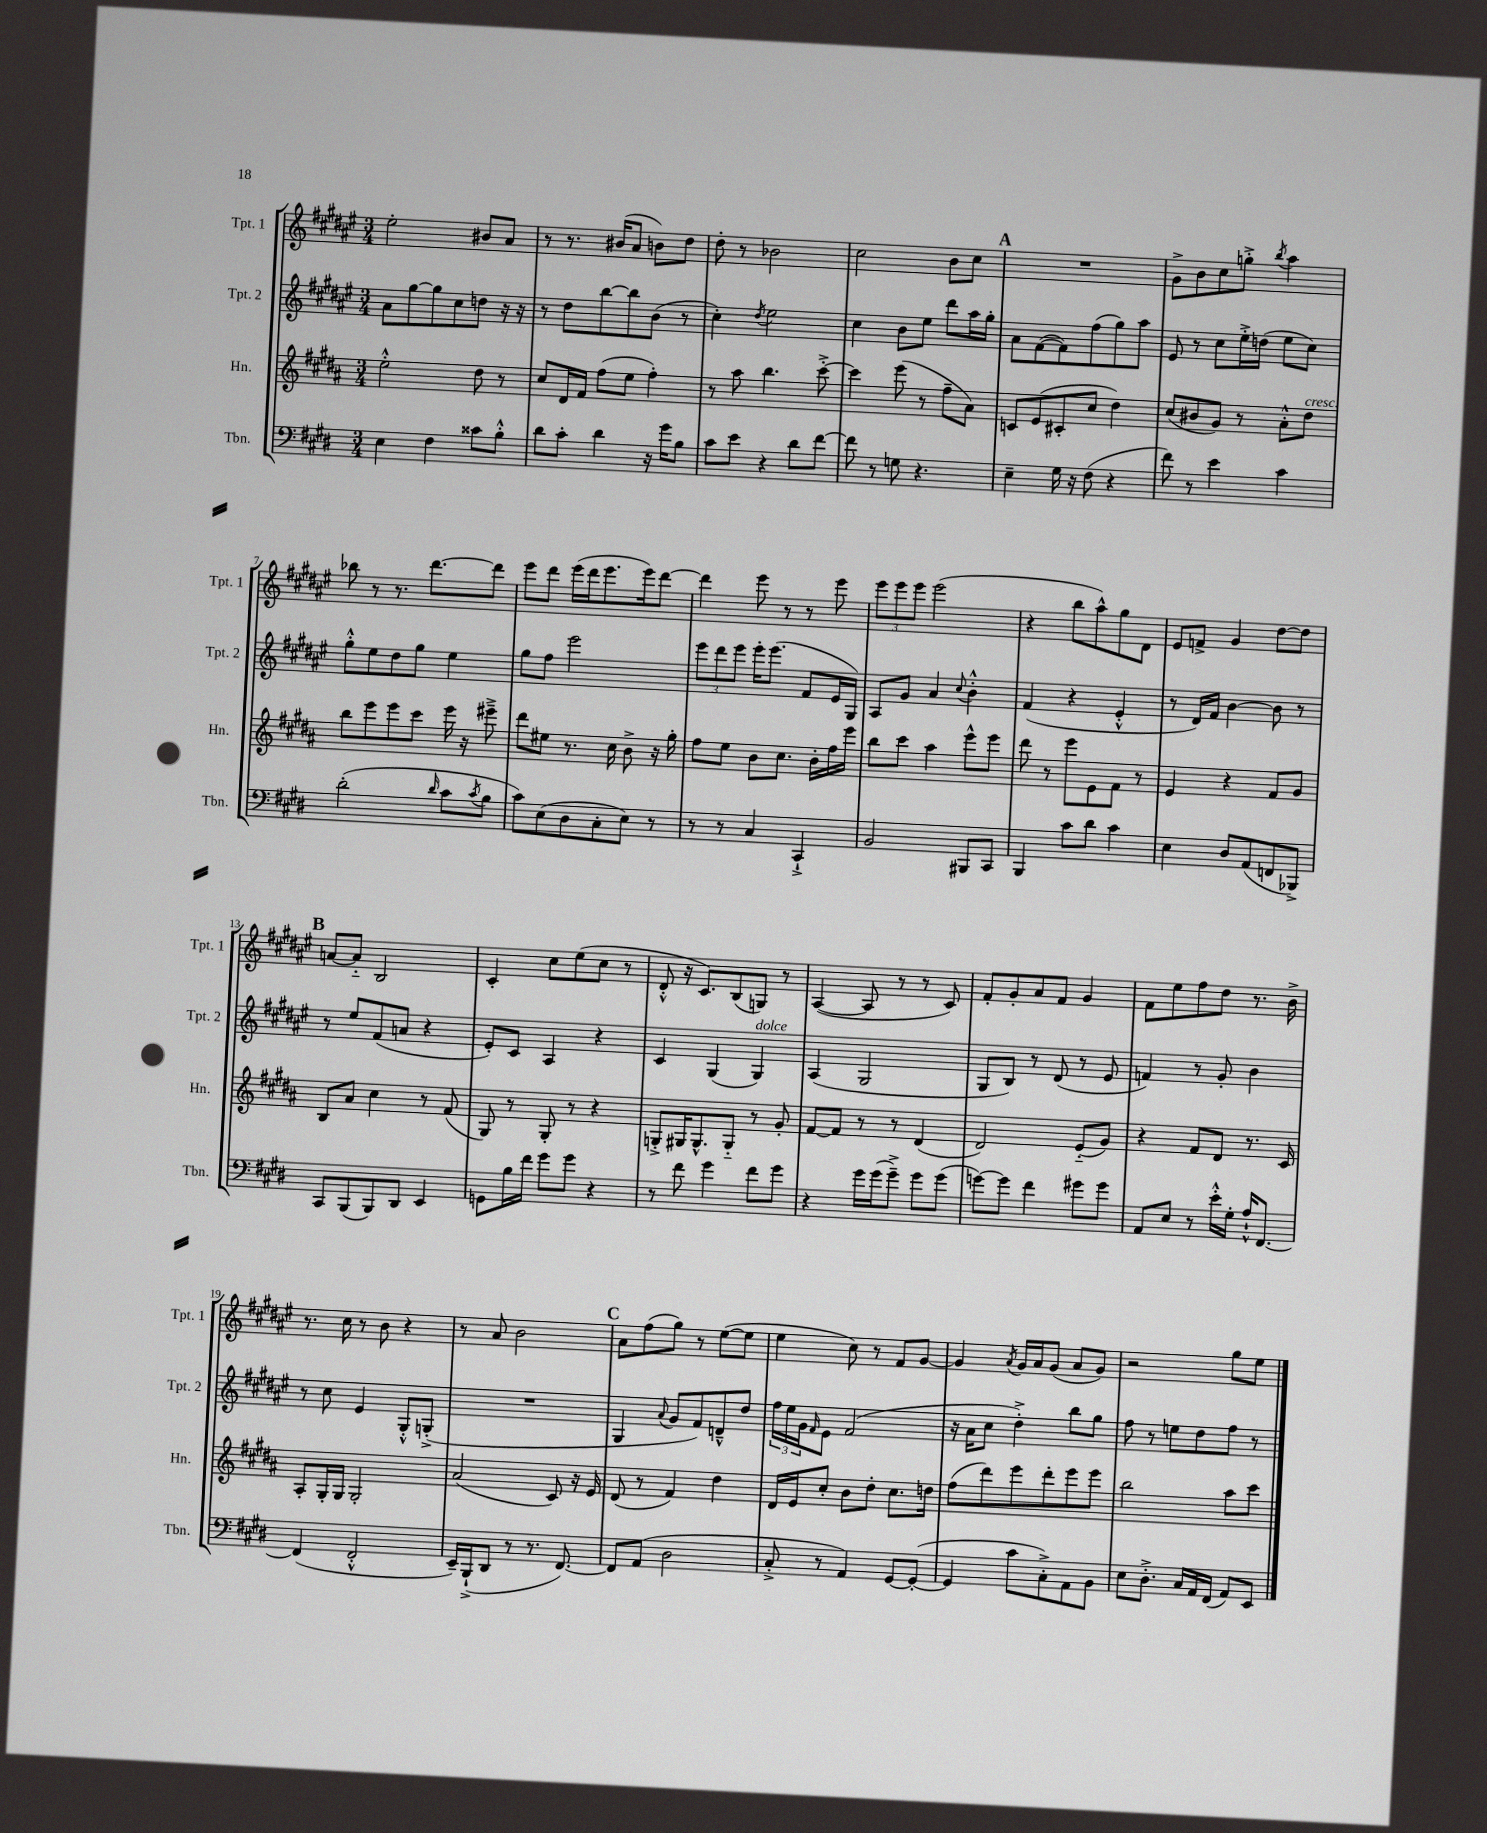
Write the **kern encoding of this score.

**kern	**kern	**kern	**kern
*staff4	*staff3	*staff2	*staff1
*clefF4	*clefG2	*clefG2	*clefG2
*k[f#c#g#d#]	*k[f#c#g#d#a#]	*k[f#c#g#d#a#e#]	*k[f#c#g#d#a#e#]
*M3/4	*M3/4	*M3/4	*M3/4
4E	2ee'^^	8a#	2ee#'
.	.	[8gg#	.
4F#	.	8gg#]	.
.	.	8cc#	.
8c##	8dd#	8dd	8b#
8B'^^	8r	16r	8a#
.	.	16r	.
=	=	=	=
8d#	8cc#	8r	8r
8c#'	16d#	8dd#	8.r
.	16f#	.	.
4d#	(8ff#	[8bb	.
.	.	.	(16b#
.	8ee	8bb]	8a#
16r	4ff#')	(8b	8b)
16g#	.	.	.
8B	.	8r	8dd#
=	=	=	=
8c#	8r	4cc#')	8dd#'
8e	8aa#	.	8r
.	.	8qdd#	.
4r	4.bb	2ee#	2b-
8d#	.	.	.
[8f#	[8ccc#'^	.	.
=	=	=	=
8f#]	4ccc#]	4cc#	2cc#
8r	.	.	.
8G	(8eee	8b	.
4.r	8r	8ee#	.
.	8ff#~	8ddd#	8b
.	8a#)	16aa#	8cc#
.	.	16gg#'	.
=	=	=	=
4E~	8c	8a#	2.r
.	(8e	([8f#	.
16G#	8c#'	8f#])	.
16r	.	.	.
(8F#	8cc#	(8ff#	.
4r	4dd#)	8gg#)	.
.	.	8aa#	.
=	=	=	=
8f#)	(8cc#	8e#	8g#^
8r	8b#	8r	8b
4e	8g#)	8cc#	8cc#
.	8r	16ee#'^	8gg'^
.	.	(16dd	.
.	.	.	8qbb
4c#	8a#'^^	8ee#	4aa#
.	8dd#	8cc#)	.
=	=	=	=
(2d#'	8bb	8gg#'^^	8bb-
.	8eee	8ee#	8r
.	8eee	8dd#	8.r
.	8ccc#	8gg#	.
.	.	.	[8.ddd#
16qqd#	.	.	.
8c#	16eee	4ee#	.
.	16r	.	.
8qc#	.	.	.
8B	8eee#~^	.	8ddd#]
=	=	=	=
8c#)	8ddd#	8gg#	8eee#
(8E	8ee#	8ff#	8ddd#
8D#	8.r	2eee#	(16eee#
.	.	.	16ddd#
8C#'	.	.	8.eee#
.	16cc#	.	.
8E)	8b^	.	.
.	.	.	16eee#)
8r	16r	.	[8ddd#
.	16gg#'	.	.
=	=	=	=
8r	8ff#	12eee#	4ddd#]
.	.	12ddd#	.
8r	8ee	.	.
.	.	12eee#	.
4C#	8b	16eee#'	8eee#
.	.	(8.eee#	.
.	8.cc#	.	8r
4CC#`^	.	8f#	8r
.	16b'	.	.
.	16ff#	16e#	8eee#
.	16eee	16G#)	.
=	=	=	=
2BB	8bb	8A#	12eee#
.	.	.	12eee#
.	8ccc#	8g#	.
.	.	.	12eee#
.	4aa#	4a#	(2eee#
.	.	8qqcc#	.
8BBB#	8eee^^	4b'^^	.
8CC#	8eee	.	.
=	=	=	=
4BBB	8ddd#	(4f#	4r
.	8r	.	.
8c#	8eee	4r	8bb
8d#	8e	.	8aa#^^)
4c#	8f#	4e#'^^	8gg#
.	8r	.	8d#
=	=	=	=
4E	4e	8r	8e#
.	.	16d#)	8f^
.	.	16f#	.
8D#	4r	[4b	4g#
(8AA	.	.	.
8FF	8f#	8b]	[8dd#
8BBB-^)	8g#	8r	8dd#]
=	=	=	=
8CC#	8B	8r	[8a
(8BBB	8a#	8ee#	8a'~]
8BBB)	4cc#	(8f#	2B
8DD#	.	8a	.
4EE	8r	4r	.
.	(8f#	.	.
=	=	=	=
8GG	8G#)	8e#')	4c#'
16B	8r	8c#	.
16f#	.	.	.
8g#	8G#'	4A#	8cc#
8g#	8r	.	(8ee#
4r	4r	4r	8cc#
.	.	.	8r
=	=	=	=
8r	8G'^	4c#	8d#'^^
8f#	16G#	.	16r
.	8.G#^^	.	8.c#)
4g#	.	(4G#	.
.	8G#'~	.	(8B
8f#	8r	4G#)	8G)
8g#	8g#'	.	8r
=	=	=	=
4r	[8f#	(4A#	([4A#
.	8f#]	.	.
16g#	8r	2G#	8A#]
(16g#	.	.	.
8g#~^)	8r	.	8r
8g#	(4d#	.	8r
(8g#	.	.	8c#)
=	=	=	=
[8g)	2d#)	8G#	8f#'
8g]	.	8B)	8g#'
4f#	.	8r	8a#
.	.	(8d#	8f#
8g#	(8e'~	8r	4g#
8g#	8g#)	8e#	.
=	=	=	=
8AA	4r	4f)	8f#
8E	.	.	8ee#
8r	8f#	8r	8ff#
16e'^^	8d#	8g#'	8dd#
16G#'	.	.	.
16A`^^	8.r	4b	8.r
[8.FF#	.	.	.
.	16c#	.	16b^
=	=	=	=
(4FF#]	8A#'	8r	8.r
.	16G#'	8cc#	.
.	16G#	.	16cc#
2FF#'^^	2G#'	4e#	8r
.	.	.	8b
.	.	8G#'^^	4r
.	.	(8G'^	.
=	=	=	=
16EE~)	(2a#	2.r	8r
(16BBB`^	.	.	.
8DD#	.	.	8a#
8r	.	.	2b
8.r	.	.	.
.	8c#)	.	.
[8.FF#)	.	.	.
.	16r	.	.
.	16e	.	.
=	=	=	=
8FF#]	(8d#	4G#	8a#
(8AA	8r	.	(8ff#
.	.	8qqa#	.
2D#	4f#)	8g#	8gg#)
.	.	8f#)	8r
.	4dd#	8d~^^	([8ee#
.	.	8dd#	8ee#]
=	=	=	=
8C#'^	16d#	24ff#	4ee#
.	.	24ee#	.
.	16e	.	.
.	.	24g#	.
.	.	16qqf#	.
8r	8cc#'	8e#	.
4AA)	8b	(2f#	8cc#)
.	8dd#'	.	8r
[8GG#	8.cc#	.	8f#
(8GG#'_	.	.	[8g#
.	16dd	.	.
=	=	=	=
4GG#]	(8ff#	16r	4g#]
.	.	16a#	.
.	8ddd#)	8cc#	.
.	.	.	8qa#
8c#	8eee	4dd#'^)	16g#
.	.	.	16a#
8C#'^)	8ddd#'	.	(8g#
8AA	8eee	8bb	8a#
8BB	8eee	8gg#	8g#)
=	=	=	=
8E	2bb	8ff#	2r
8.D#'^	.	8r	.
.	.	8ee	.
16C#	.	.	.
16AA	.	8dd#	.
(16FF#	.	.	.
8AA)	8aa#	8ff#	8gg#
8EE	8ccc#	8r	8ee#
==	==	==	==
*-	*-	*-	*-
